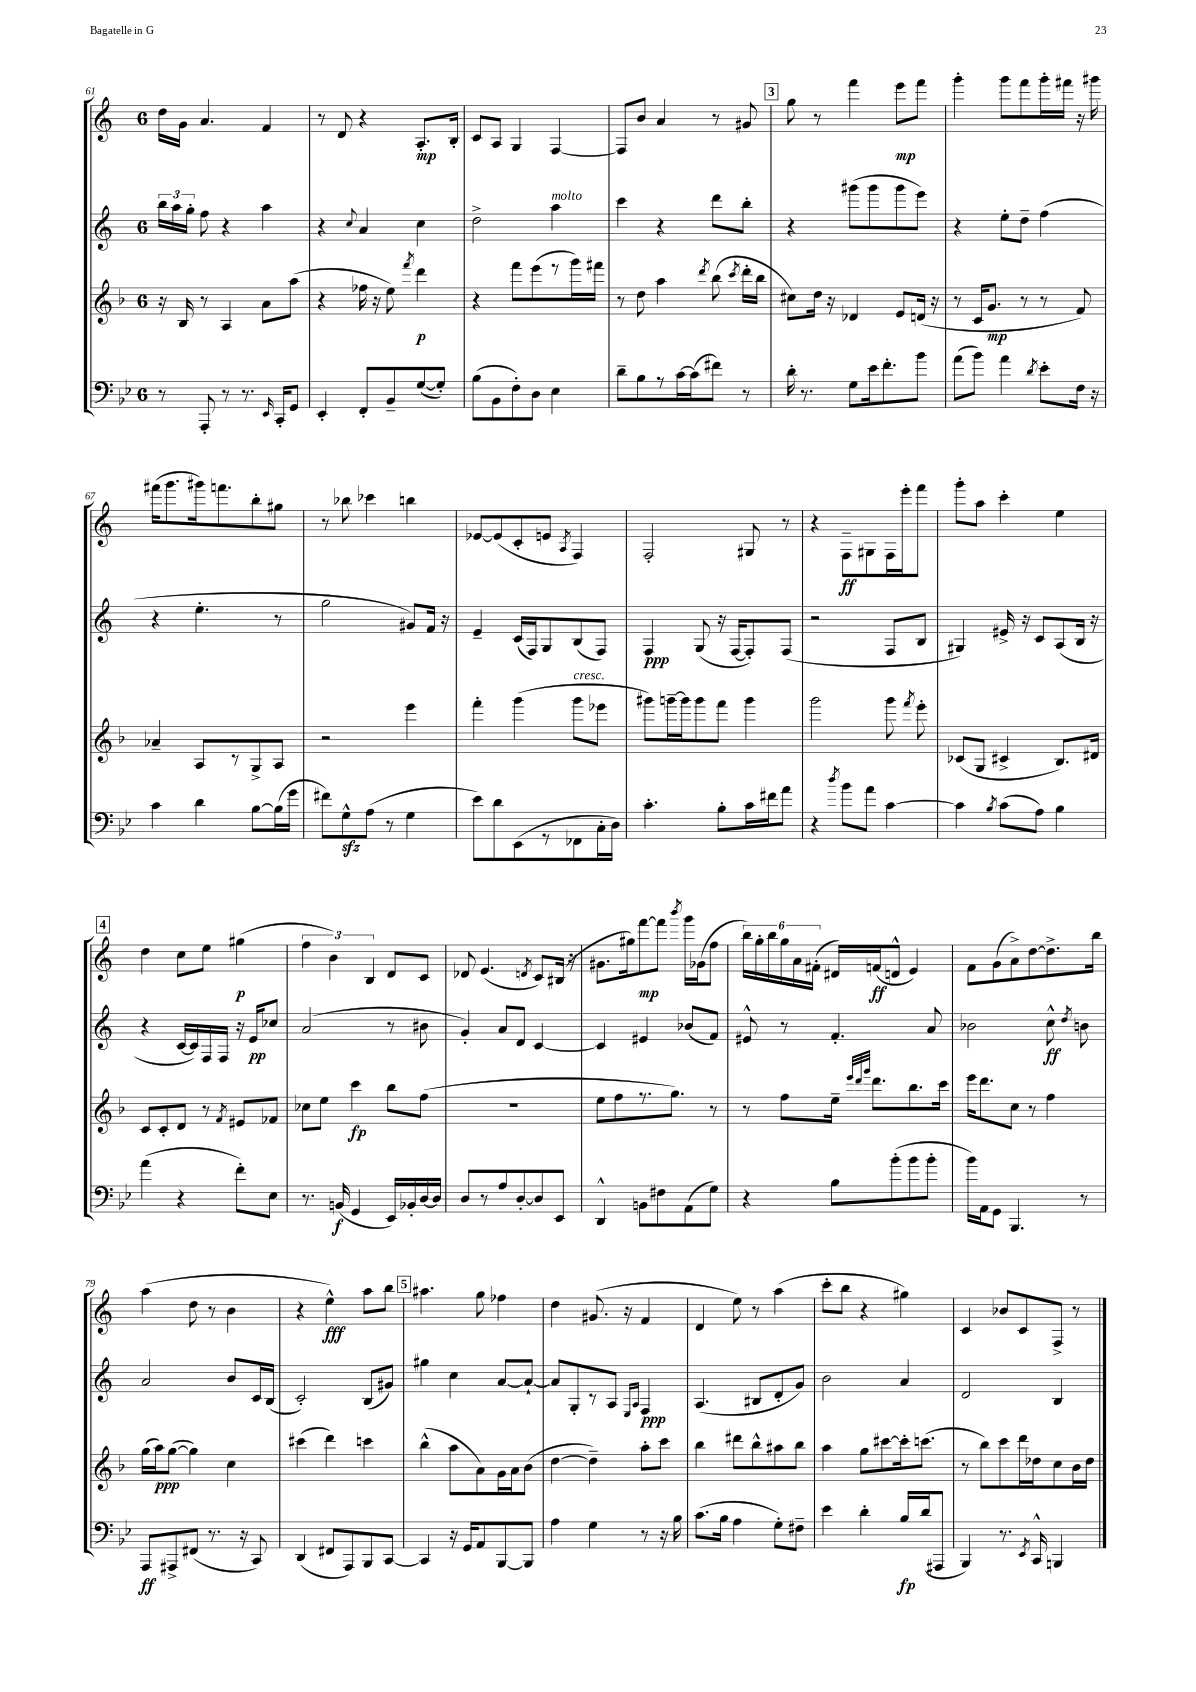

**kern	**kern	**kern	**kern
*staff4	*staff3	*staff2	*staff1
*clefF4	*clefG2	*clefG2	*clefG2
*k[b-e-]	*k[b-]	*k[]	*k[]
*M6/8	*M6/8	*M6/8	*M6/8
8r	16r	24bb	16dd
.	.	24aa	.
.	16B-	.	16g
.	.	24gg'	.
8AAA'	8r	8ff	4.a
8r	4A	4r	.
8.r	.	.	.
.	8a	4aa	4f
16qqEE-	.	.	.
16CC'	.	.	.
8GG	(8aa	.	.
=	=	=	=
4EE-'	4r	4r	8r
.	.	.	8d
.	.	8qqcc	.
8FF'	16ff-	4a	4r
.	16r	.	.
8BB-~	8ee)	.	.
.	8qfff	.	.
([8G	4ddd	4cc	8.A'
8G'])	.	.	.
.	.	.	16B'
=	=	=	=
(8B-	4r	2dd^	8c
8BB-	.	.	8A
8F')	8fff	.	4G
8D	(8eee	.	.
4E-	8r	4aa	[4F
.	16ggg)	.	.
.	16fff#	.	.
=	=	=	=
8d~	8r	4ccc	8F]
8B-	8dd	.	8b
8r	4aa	4r	4a
[16c	.	.	.
(16c]	.	.	.
.	8qddd	.	.
8f#)	(8bb-	8ddd	8r
.	8qccc	.	.
8r	16ddd'	8bb'	8g#
.	16bb-	.	.
=	=	=	=
16d'	8cc#)	4r	8gg
8.r	.	.	.
.	16dd	.	8r
.	16r	.	.
8G	4d-	(8ggg#	4fff
16e-	.	8ggg#	.
8.f'	.	.	.
.	8e	8ggg#	8eee
8b-	(16d	8eee)	8fff
.	16r	.	.
=	=	=	=
(8a	8r	4r	4ggg'
8b-)	16c	.	.
.	8.g	.	.
4a	.	8ee'	8ggg
.	8r	8dd~	8fff
8qd	.	.	.
8e-'	8r	(4ff	16ggg'
.	.	.	16fff#
16F	8f)	.	16r
16r	.	.	16ggg#
=	=	=	=
4c	4a-~	4r	(16fff#
.	.	.	8.ggg
4d	8A	4.ee'	16ggg#)
.	.	.	8.fff
.	8r	.	.
[8B-	8G^	.	8bb'
(16B-]	8A	8r	8gg#
16g	.	.	.
=	=	=	=
8f#)	2r	2gg	8r
8G^^	.	.	8bb-
(8A	.	.	4ccc-
8r	.	.	.
4G	4eee	8g#)	4bb
.	.	16f	.
.	.	16r	.
=	=	=	=
8e-)	4fff'	4e~	[8e-
8d	.	.	(8e-]
(8EE-	(4ggg	(16c	8c'
.	.	16F)	.
8r	.	8G	8e
.	.	.	8qA
8FF-	8ggg	(8B	4F)
16C'	8eee-	8F)	.
16D)	.	.	.
=	=	=	=
4.c'	8ggg#)	4F	2F'
.	[16ggg~	.	.
.	16ggg]	.	.
.	8ggg	(8G	.
8B-'	8fff	16r	.
.	.	[16F	.
16c	4ggg	8F'])	8G#
16f#	.	.	.
8a	.	(8F	8r
=	=	=	=
4r	2ggg	2r	4r
8qdd	.	.	.
8b-	.	.	8F~
8a	.	.	8G#
[4c	8ggg	8F	16F
.	.	.	16eee'
.	8qfff	.	.
.	8eee'	8B	8fff
=	=	=	=
4c]	(8c-	4G#)	8ggg'
.	8G	.	8aa
8qB-	.	.	.
(8c	4c#^	16e#^	4ccc'
.	.	16r	.
8A)	.	8c	.
4B-	8.B-)	(8A	4ee
.	.	16B	.
.	16d#	16r	.
=	=	=	=
(4a	8c	4r	4dd
.	8c'	.	.
4r	8d	[16c	8cc
.	.	16c])	.
.	8r	16F	8ee
.	.	16F	.
.	8qf	.	.
8f')	8e#	16r	(4gg#
.	.	16e	.
8E-	8f-	8cc-	.
=	=	=	=
8.r	8cc-	(2a	6ff
.	8ee	.	.
.	.	.	6b)
(16BB	.	.	.
4GG	4ccc	.	.
.	.	.	6B
16EE-)	8bb-	8r	8d
16BB-'	.	.	.
[16D	(8ff	8b#	8c
16D]	.	.	.
=	=	=	=
8D	2.r	4g')	8d-
8r	.	.	(4.e
8A	.	8a	.
[8D'	.	8d	.
.	.	.	8qd
8D]	.	[4c	8c)
8EE-	.	.	(16B#
.	.	.	16r
=	=	=	=
4DD^^	8ee	4c]	8.g#
.	8ff	.	.
.	.	.	16gg#)
8BB	8.r	4e#	[8fff
8F#	.	.	8fff]
.	8.gg)	.	.
.	.	.	8qbbb
(8AA	.	(8b-	16ggg
.	.	.	(16g-
8G)	8r	8f)	8ff
=	=	=	=
4r	8r	8e#^^	24bb)
.	.	.	24gg'
.	.	.	24bb
.	8ff	8r	24gg
.	.	.	24a
.	.	.	(24f#'
8B-	16ee~	4.f'	16d#)
.	32qqeee	.	.
.	32qqddd	.	.
.	32qqggg	.	.
.	8.ddd	.	(16f
(8b-'	.	.	8d^^
8b-	8.bb-	.	4e)
8b-'	.	8a	.
.	16ccc	.	.
=	=	=	=
16b-)	16eee	2b-	8f
16AA	8.ddd	.	.
8GG	.	.	(8g
4.BBB-	8cc	.	8a^)
.	8r	.	[8dd
.	4ff	8cc^^	8.dd^]
.	.	8qdd	.
8r	.	8b	.
.	.	.	16bb
=	=	=	=
8AAA	(16gg	2a	(4aa
.	16aa)	.	.
8AAA#^	([8gg	.	.
(8FF#	4gg])	.	8dd
8.r	.	.	8r
.	4cc	8b	4b
16r	.	.	.
8CC)	.	16c	.
.	.	(16B	.
=	=	=	=
(4DD	(4ccc#	2c')	4r
8FF#	4ddd)	.	4ee^^)
8AAA)	.	.	.
8BBB-	4ccc	(8B	8aa
[8CC	.	8g#)	8bb
=	=	=	=
4CC]	(4bb-^^	4gg#	4.aa#
16r	8aa	4cc	.
16GG	.	.	.
8AA	8a)	.	8gg
[8BBB-	16g	[8a	4ff-
.	16a	.	.
8BBB-]	(8b-	8a`_	.
=	=	=	=
4A	[4dd	8a]	4dd
.	.	8G'	.
4G	4dd~])	8r	(8.g#
.	.	8A	.
.	.	.	16r
.	.	16qqE	.
.	.	16qqA	.
8r	8aa'	4F	4f
16r	8ccc	.	.
16B-	.	.	.
=	=	=	=
(8.c	4bb-	(4.A	4d
16B-	.	.	.
4A	8ddd#	.	8ee)
.	8bb-^^	8B#	8r
8G')	8aa#	8d'	(4aa
8F#~	8bb-	8g)	.
=	=	=	=
4e-	4aa	2b	8ccc'
.	.	.	8bb
4d'	8gg	.	4r
.	[8ccc#	.	.
16B-	16ccc#']	4a	4gg#)
(16d	(8.ccc	.	.
8AAA#	.	.	.
=	=	=	=
4BBB-)	8r	2d	4c
.	8bb-)	.	.
8.r	8ccc	.	8b-
.	16ddd	.	8c
8qEE-	.	.	.
16CC^^	16dd-	.	.
4BBB	8cc	4B	8F^
.	16b-	.	8r
.	16dd-	.	.
==	==	==	==
*-	*-	*-	*-
